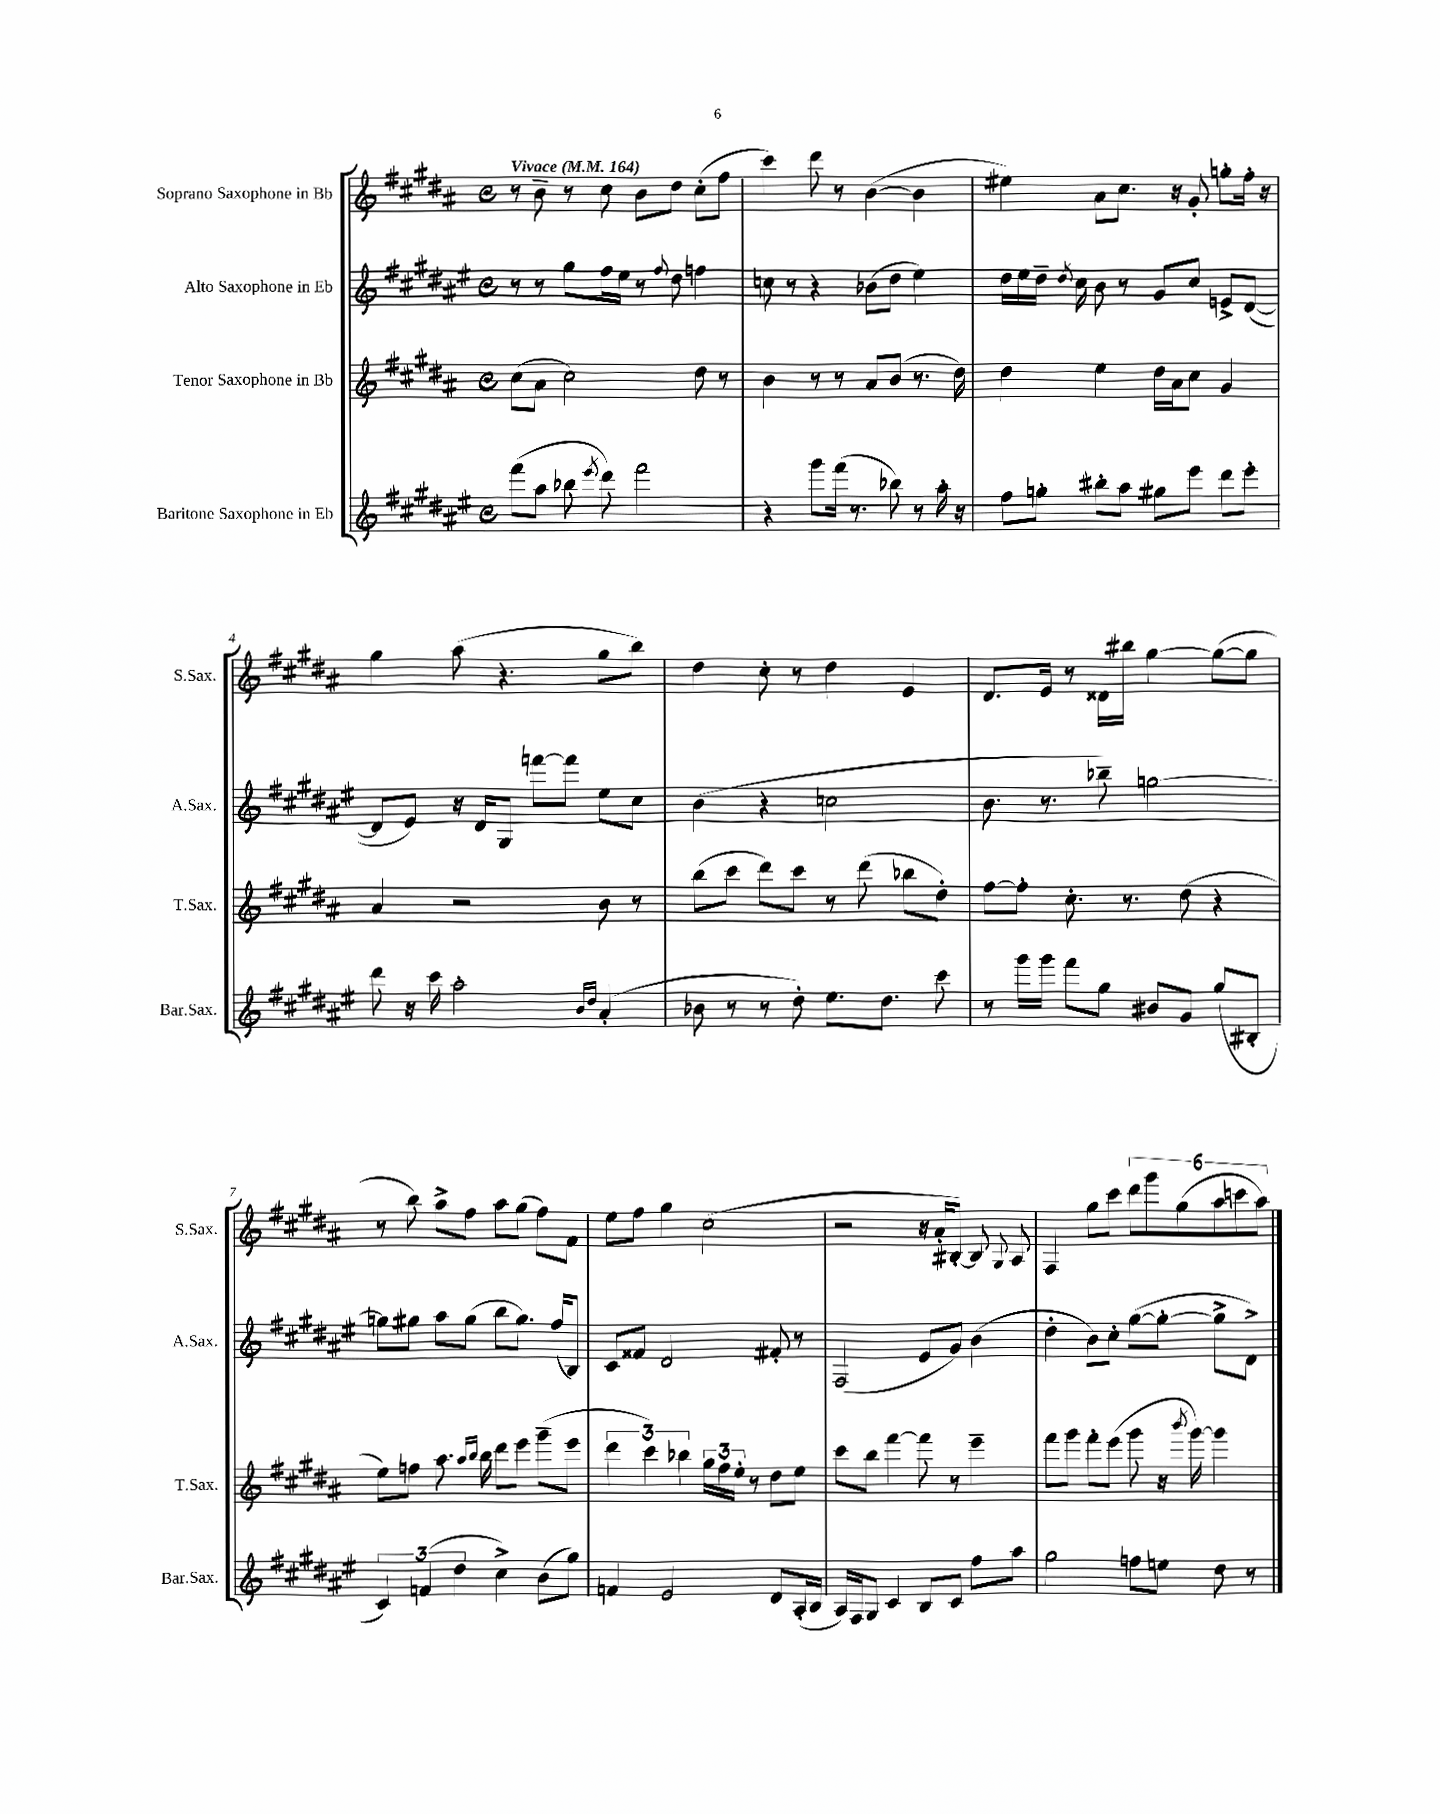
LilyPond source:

<<
\new StaffGroup <<
\new Staff = "s0" \with { instrumentName = "Soprano Saxophone in Bb" shortInstrumentName = "S.Sax." } {
    \clef treble \key b \major \defaultTimeSignature \time 4/4 \tempo "Vivace" 4 = 164
    \autoBeamOff r8 b'8-- r8 cis''8 b'8[ dis''8] cis''8[-.( fis''8] |
    cis'''4) dis'''8 r8 b'4~( b'4 |
    eis''4) ais'8[ cis''8.] r16 gis'8-. g''8[-. fis''16]-. r16 |
    gis''4 ais''8( r4. gis''8[ b''8]) |
    dis''4 cis''8-. r8 dis''4 e'4 |
    dis'8.[ e'16] r8 disis'16[ bis''16] gis''4~ gis''8[~( gis''8] |
    r8 b''8) ais''8[-> fis''8] ais''8[ gis''8]( fis''8[) fis'8] |
    e''8[ fis''8] gis''4 cis''2( |
    r2 r16 ais'16[-. bis8]~-.) bis8 \appoggiatura { gis8 } ais8 |
    fis4 gis''8[ cis'''8] \tuplet 6/4 { dis'''8[ gis'''8 gis''8( ais''8 c'''8 ais''8]) } \bar "|." |
}
\new Staff = "s1" \with { instrumentName = "Alto Saxophone in Eb" shortInstrumentName = "A.Sax." } {
    \clef treble \key fis \major \defaultTimeSignature \time 4/4
    \autoBeamOff r8 r8 gis''8[ fis''16 eis''16] r8 \appoggiatura { fis''8 } dis''8 f''4 |
    c''8 r8 r4 bes'8[( dis''8] eis''4) |
    dis''16[ eis''16 dis''16]-- \acciaccatura { dis''8 } cis''16 b'8 r8 gis'8[ cis''8] e'8[-> dis'8]~( |
    dis'8[ eis'8]) r16 dis'16[ gis8] f'''8[~ f'''8] eis''8[ cis''8] |
    b'4( r4 c''2 |
    b'8. r8. bes''8--) g''2~ |
    g''8[ gis''8] ais''8[ gis''8]( b''8[ gis''8.]) fis''16[( b8]) |
    cis'8[ fisis'8] dis'2 fis'8-. r8 |
    fis2( eis'8[ gis'8]) b'4( |
    dis''4-. b'8[) cis''8]-. gis''8[~( gis''8]~-. gis''8[-> dis'8]->) \bar "|." |
}
\new Staff = "s2" \with { instrumentName = "Tenor Saxophone in Bb" shortInstrumentName = "T.Sax." } {
    \clef treble \key b \major \defaultTimeSignature \time 4/4
    \autoBeamOff cis''8[( ais'8] cis''2) dis''8 r8 |
    b'4 r8 r8 ais'8[ b'8]( r8. dis''16) |
    dis''4 e''4 dis''16[ ais'16 cis''8] gis'4 |
    ais'4 r2 b'8 r8 |
    b''8[( cis'''8] dis'''8[) cis'''8] r8 dis'''8( bes''8[ dis''8]-.) |
    fis''8[~ fis''8]-. cis''8.-. r8. dis''8( r4 |
    e''8[) f''8] ais''8. \grace { ais''16[ b''16] } b''16 dis'''8[ e'''8] gis'''8[--( e'''8] |
    \tuplet 3/2 { dis'''4 cis'''4) bes''4 } \tuplet 3/2 { gis''16[ fis''16 e''16]-. } r8 dis''8[ e''8] |
    cis'''8[ b''8] fis'''4~ fis'''8 r8 e'''4-- |
    fis'''8[ gis'''8] fis'''8[-. e'''8]( gis'''8 r16 \acciaccatura { b'''8 } gis'''16~) gis'''4 \bar "|." |
}
\new Staff = "s3" \with { instrumentName = "Baritone Saxophone in Eb" shortInstrumentName = "Bar.Sax." } {
    \clef treble \key fis \major \defaultTimeSignature \time 4/4
    \autoBeamOff fis'''8[( ais''8] bes''8 \acciaccatura { eis'''8 } dis'''8) fis'''2 |
    r4 gis'''8[ fis'''16]( r8. bes''8) r8 ais''16-. r16 |
    fis''8[ g''8]-. bis''8[-. ais''8] gis''8[ eis'''8] dis'''8[ eis'''8]-. |
    dis'''8 r16 cis'''16 ais''2-. \grace { b'16[ dis''16] } ais'4-.( |
    bes'8 r8 r8 dis''8-.) eis''8.[ dis''8.] cis'''8 |
    r8 gis'''16[ gis'''16] fis'''8[ gis''8] bis'8[ gis'8] gis''8[( bis8]-. |
    \tuplet 3/2 { cis'4) f'4( dis''4 } cis''4->) b'8[( gis''8]) |
    f'4 eis'2 dis'8[ ais16-.( b16] |
    ais16[) fis16 gis8] cis'4 b8[ cis'8] fis''8[ ais''8] |
    gis''2 f''8[ e''8] dis''8 r8 \bar "|." |
}
>>
>>
